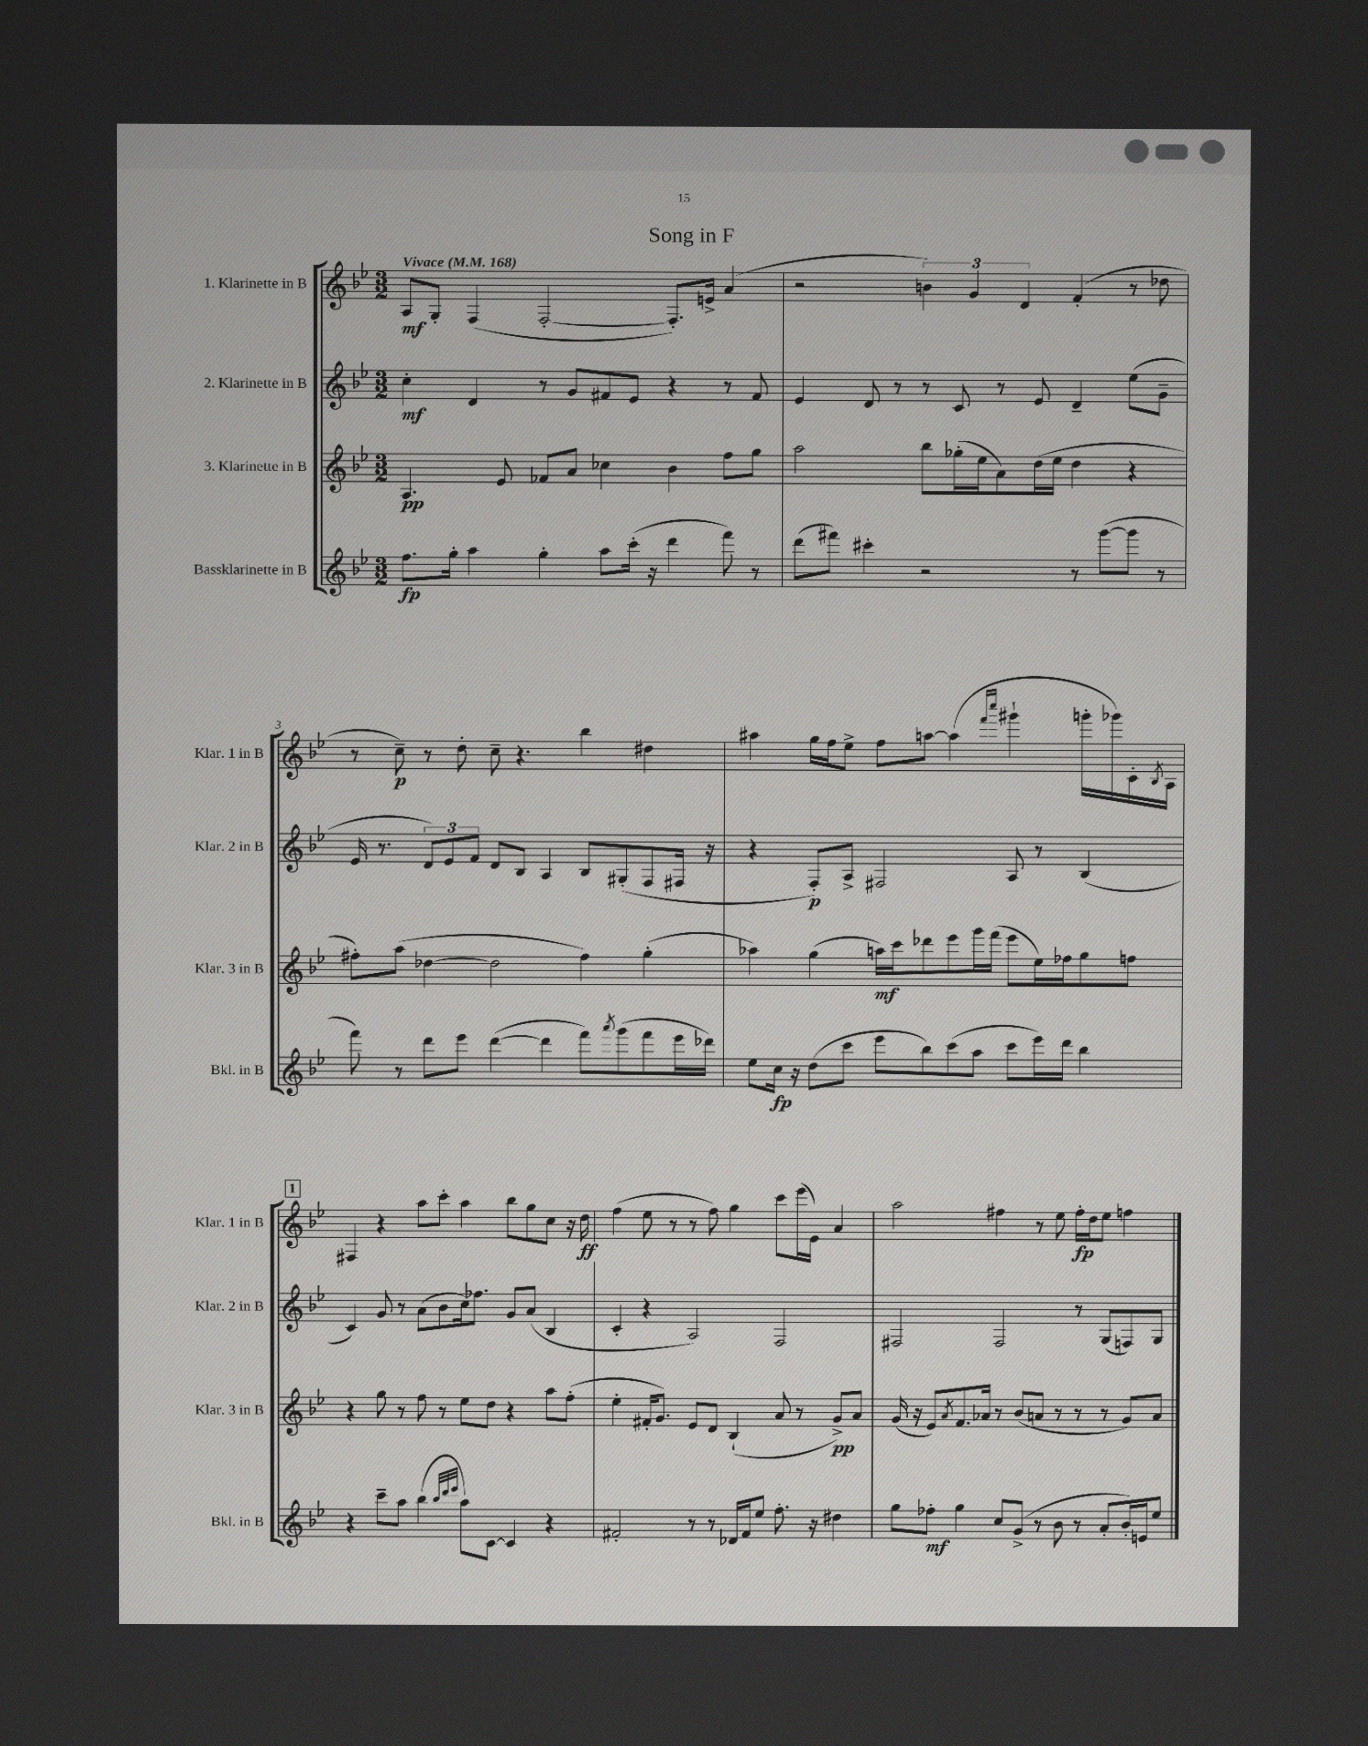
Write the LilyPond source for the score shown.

\header { title = "Song in F" }
<<
\new StaffGroup <<
\new Staff = "s0" \with { instrumentName = "1. Klarinette in B" shortInstrumentName = "Klar. 1 in B" } {
    \clef treble \key bes \major \numericTimeSignature \time 3/2 \tempo "Vivace" 4 = 168
    a8\mf g8-. f4( f2~-. f8.-.) e'16-> a'4( |
    r2 \tuplet 3/2 { b'4) g'4 d'4 } f'4-.( r8 des''8 |
    r8 c''8--\p) r8 d''8-. c''8-- r4. bes''4 dis''4 |
    ais''4 g''16 f''16 ees''8-> f''8 a''8~ a''4( \grace { f'''16 c''''16 } gis'''4-! g'''16-. ges'''16) c'16-. \acciaccatura { bes8 } a16 |
    \mark \markup { \box "1" } fis4 r4 a''8 c'''8-. a''4 bes''8 g''8 c''8 r16 d''16\ff |
    f''4( ees''8 r8 r8 f''8) g''4 c'''8 ees'''16( ees'16) a'4 |
    a''2 fis''4 r8 ees''8 fis''16-.\fp d''16 ees''8 f''4 \bar "|." |
}
\new Staff = "s1" \with { instrumentName = "2. Klarinette in B" shortInstrumentName = "Klar. 2 in B" } {
    \clef treble \key bes \major \numericTimeSignature \time 3/2
    c''4-.\mf d'4 r8 g'8 fis'8 ees'8 r4 r8 fis'8 |
    ees'4 d'8 r8 r8 c'8 r8 ees'8 d'4-- ees''8( g'8-- |
    ees'16 r8. \tuplet 3/2 { d'8) ees'8 f'8 } d'8 bes8 a4 bes8 gis8-.( f8 fis16 r16 |
    r4 f8-.\p) a8-> fis2 a8 r8 bes4( |
    \mark \markup { \box "1" } c'4) g'8 r8 a'8( bes'8 c''16) fes''8. g'8 a'8( bes4 |
    c'4-. r4 a2) f2 |
    fis2 fis2 r8 g8( f8) g8 \bar "|." |
}
\new Staff = "s2" \with { instrumentName = "3. Klarinette in B" shortInstrumentName = "Klar. 3 in B" } {
    \clef treble \key bes \major \numericTimeSignature \time 3/2
    a4.\pp ees'8 fes'8 a'8 ces''4 bes'4 f''8 g''8 |
    a''2 bes''8 ges''16-.( ees''16 a'8) d''16( ees''16 d''4 r4 |
    fis''8-.) a''8( des''4~ des''2 fis''4) g''4-.( |
    aes''4) g''4( a''16\mf) c'''16 des'''8 ees'''8 g'''16 f'''16( ees'''8 ees''16) fes''16 g''8 f''8 |
    \mark \markup { \box "1" } r4 g''8 r8 f''8 r8 ees''8 d''8 r4 a''8 f''8-.( |
    ees''4-. fis'16-. g'8.) ees'8 d'8 bes4-!( a'8 r8 g'8->\pp) a'8 |
    g'16( r16 ees'8) \acciaccatura { a'8 } f'8. aes'16 r8 bes'8( a'8 r8 r8 r8 g'8) a'8 \bar "|." |
}
\new Staff = "s3" \with { instrumentName = "Bassklarinette in B" shortInstrumentName = "Bkl. in B" } {
    \clef treble \key bes \major \numericTimeSignature \time 3/2
    f''8.\fp g''16-. a''4 g''4-. a''8 c'''16-.( r16 d'''4 f'''8) r8 |
    d'''8( fis'''8) cis'''4-. r2 r8 g'''8~( g'''8 r8 |
    f'''8) r8 d'''8 ees'''8 d'''4~( d'''4 f'''8) \acciaccatura { a'''8 } g'''8( f'''8 ees'''16 des'''16) |
    ees''8 c''16\fp r16 d''8( c'''8 ees'''8 bes''8) c'''8( a''8 c'''8 ees'''16) d'''16 bes''4 |
    \mark \markup { \box "1" } r4 c'''8-- a''8 bes''4( \grace { bes''32 d'''32 ees'''32 } a''8) c'8~ c'4 r4 |
    fis'2-. r8 r8 des'16 fis'16 ees''8 f''8.-. r16 dis''4 |
    g''8 fes''8-.\mf g''4 c''8 g'8->( r8 bes'8 r8 a'8-. bes'16-.) e'16 ees''8 \bar "|." |
}
>>
>>
